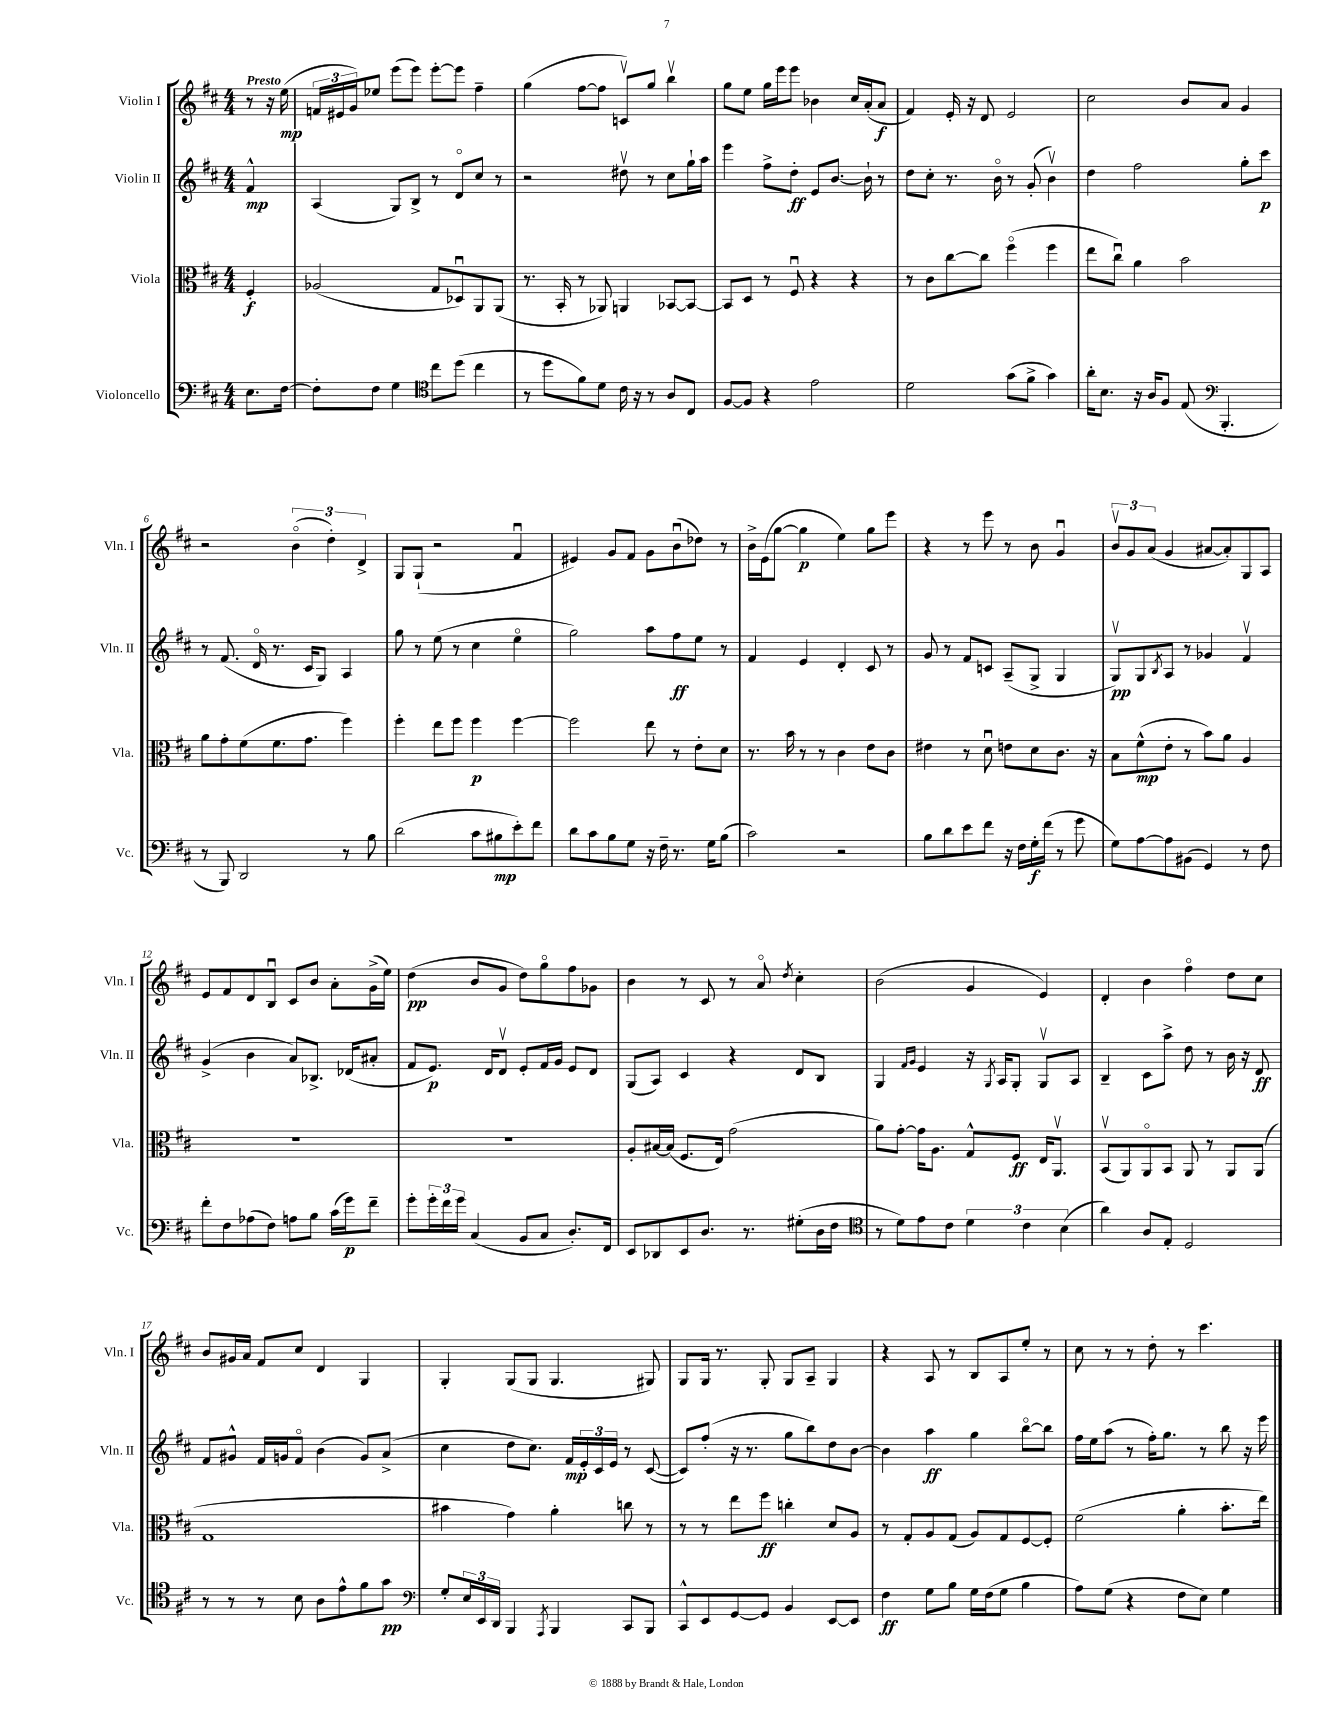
<<
\new StaffGroup <<
\new Staff = "s0" \with { instrumentName = "Violin I" shortInstrumentName = "Vln. I" } {
    \clef treble \key d \major \numericTimeSignature \time 4/4 \partial 4 \tempo "Presto"
    r8 r16 e''16\mp( |
    \tuplet 3/2 { f'16 eis'16 g'16) } ees''8 e'''8( e'''8) e'''8~-. e'''8 fis''4-- |
    g''4( fis''8~ fis''8 c'8\upbow) g''8 b''4\upbow |
    g''8 e''8 g''16 e'''16 e'''8 bes'4 cis''16 a'16-.( a'8\f |
    fis'4) e'16-. r16 d'8 e'2 |
    cis''2 b'8 a'8 g'4 |
    r2 \tuplet 3/2 { b'4\flageolet( d''4-.) d'4-> } |
    g8 g8-!( r2 fis'4\downbow |
    eis'4) g'8 fis'8 g'8 b'8\downbow( des''8) r8 |
    b'16-> e'16( g''8~ g''4\p e''4) g''8 e'''8 |
    r4 r8 e'''8 r8 b'8 g'4\downbow |
    \tuplet 3/2 { b'8\upbow g'8 a'8( } g'4 ais'8~ ais'8-.) g8 a8 |
    e'8 fis'8 d'8 b8\downbow cis'8 b'8 a'8-. g'16->( e''16) |
    d''4\pp( b'8 g'8 d''8) g''8\flageolet fis''8 ges'8 |
    b'4 r8 cis'8 r8 a'8\flageolet \acciaccatura { d''8 } cis''4-. |
    b'2( g'4 e'4) |
    d'4-. b'4 fis''4\flageolet d''8 cis''8 |
    b'8 gis'16 a'16 fis'8 cis''8 d'4 g4 |
    g4-. g8( g8 g4. gis8) |
    g8 g16 r8. g8-. g8 a8-- g4 |
    r4 a8 r8 b8 a8 e''8-. r8 |
    cis''8 r8 r8 d''8-. r8 cis'''4. \bar "|." |
}
\new Staff = "s1" \with { instrumentName = "Violin II" shortInstrumentName = "Vln. II" } {
    \clef treble \key d \major \numericTimeSignature \time 4/4 \partial 4
    fis'4-^\mp |
    a4( g8) b8-> r8 d'8\flageolet cis''8 r8 |
    r2 dis''8\upbow r8 cis''8 g''16-! a''16 |
    e'''4 fis''8-> d''8-.\ff e'8 b'8.~ b'16-! r8 |
    d''8 cis''8-. r8. b'16\flageolet r8 g'8-.( b'4\upbow) |
    d''4 fis''2 g''8-. cis'''8\p |
    r8 fis'8.( d'16\flageolet r8. cis'16 g8) a4 |
    g''8 r8 e''8( r8 cis''4 e''4\flageolet |
    g''2) a''8 fis''8\ff e''8 r8 |
    fis'4 e'4 d'4-. cis'8 r8 |
    g'8 r8 fis'8 c'8 a8--( g8-> g4 |
    g8\upbow\pp) g8 \acciaccatura { b8 } a8 r8 ges'4 fis'4\upbow |
    g'4->( b'4 a'8) bes8.-> des'16( ais'8-. |
    fis'8 e'8.\p) d'16 d'8\upbow e'8-. fis'16 g'16 e'8 d'8 |
    g8( a8) cis'4 r4 d'8 b8 |
    g4 \grace { fis'16 g'16 } e'4 r16 \acciaccatura { g8 } a16 g8-. g8\upbow a8 |
    b4-- cis'8 a''8-> d''8 r8 b'16 r16 d'8\ff |
    fis'8 gis'8-^ fis'16 g'16 fis'8\flageolet b'4( g'8) a'8->( |
    cis''4 d''8 cis''8.) fis'16\mp \tuplet 3/2 { e'16-. cis'16 e'16 } r8 cis'8~( |
    cis'8) fis''8-.( r16 r8. g''8 b''8) d''8 b'8~ |
    b'4 a''4\ff g''4 b''8~\flageolet b''8 |
    fis''16 e''16 a''8( r8 fis''16-.) g''8. r8 b''8 r16 e'''16 \bar "|." |
}
\new Staff = "s2" \with { instrumentName = "Viola" shortInstrumentName = "Vla." } {
    \clef alto \key d \major \numericTimeSignature \time 4/4 \partial 4
    fis4-.\f |
    aes2( g8 des8\downbow) a,8 a,8( |
    r8. b,16-. r8 aes,8) a,4 bes,8~ bes,8~ |
    bes,8 d8 r8 fis8\downbow r4 r4 |
    r8 cis'8 cis''8~ cis''8 fis''4\flageolet( fis''4 |
    e''8 cis''8\downbow) a'4 b'2 |
    a'8 g'8-. fis'8( fis'8. g'8. fis''4) |
    fis''4-. e''8 fis''8 fis''4\p fis''4~ |
    fis''2 e''8 r8 e'8-. d'8 |
    r8. b'16 r8 r8 cis'4 e'8 cis'8 |
    eis'4 r8 d'8\downbow e'8 d'8 cis'8. r16 |
    b8 fis'8-^\mp( e'8-. r8 b'8) a'8 a4 |
    R1 |
    R1 |
    a8-. bis16~ bis16( fis8. e16) g'2( |
    a'8) g'8~-. g'16 a8. g8-^ fis8\ff e16 a,8.\upbow |
    b,8\upbow( a,8) a,8\flageolet b,8 a,8 r8 a,8 a,8( |
    g1 |
    bis'4 g'4) a'4-. c''8 r8 |
    r8 r8 e''8 fis''8\ff c''4-. d'8 a8 |
    r8 g8-. a8 g8( a8) g8 fis8~ fis8-. |
    fis'2( a'4-. b'8.-. e''16) \bar "|." |
}
\new Staff = "s3" \with { instrumentName = "Violoncello" shortInstrumentName = "Vc." } {
    \clef bass \key d \major \numericTimeSignature \time 4/4 \partial 4
    e8. fis16~ |
    fis8-. fis8 g4 \clef tenor cis''8 d''8( cis''4 |
    r8 d''8 fis'8) d'8 cis'16 r16 r8 a8 cis8 |
    fis8~ fis8 r4 e'2 |
    d'2 g'8( fis'8-> g'4) |
    a'16-. b8. r16 a16 fis8 e8( \clef bass b,,4.-. |
    r8 b,,8) d,2 r8 b8 |
    d'2( cis'8 bis8\mp e'8-.) fis'8 |
    d'8 cis'8 b8 g8 r16 fis16-- r8. g16 b8( |
    cis'2) r2 |
    b8 d'8 e'8 fis'8 r16 fis16 g16-.\f fis'16( r8 g'8 |
    g8) a8~ a8 bis,8( g,4) r8 fis8 |
    fis'8-. fis8 aes8( fis8) a8 b8 cis'16( g'16\p) fis'8-- |
    g'8-. \tuplet 3/2 { g'16-. fis'16 g'16 } cis4( b,8 cis8 d8.-.) fis,16 |
    e,8 des,8 e,8 d8. r8. gis8-.( d16 fis16 |
    \clef tenor r8 d'8) e'8 cis'8 \tuplet 3/2 { d'4 cis'4 b4( } |
    a'4) a8 e8-. d2 |
    r8 r8 r8 b8 a8 e'8-^ fis'8 g'8\pp |
    \clef bass g8-. \tuplet 3/2 { e16 e,16 d,16 } b,,4 \acciaccatura { a,,8 } b,,4 cis,8 b,,8 |
    cis,8-^ e,8 g,8~ g,8 b,4 e,8~ e,8 |
    fis4\ff g8 b8 g16 fis16( g8 b4 |
    a8) g8( r4 fis8 e8) g4 \bar "|." |
}
>>
>>
